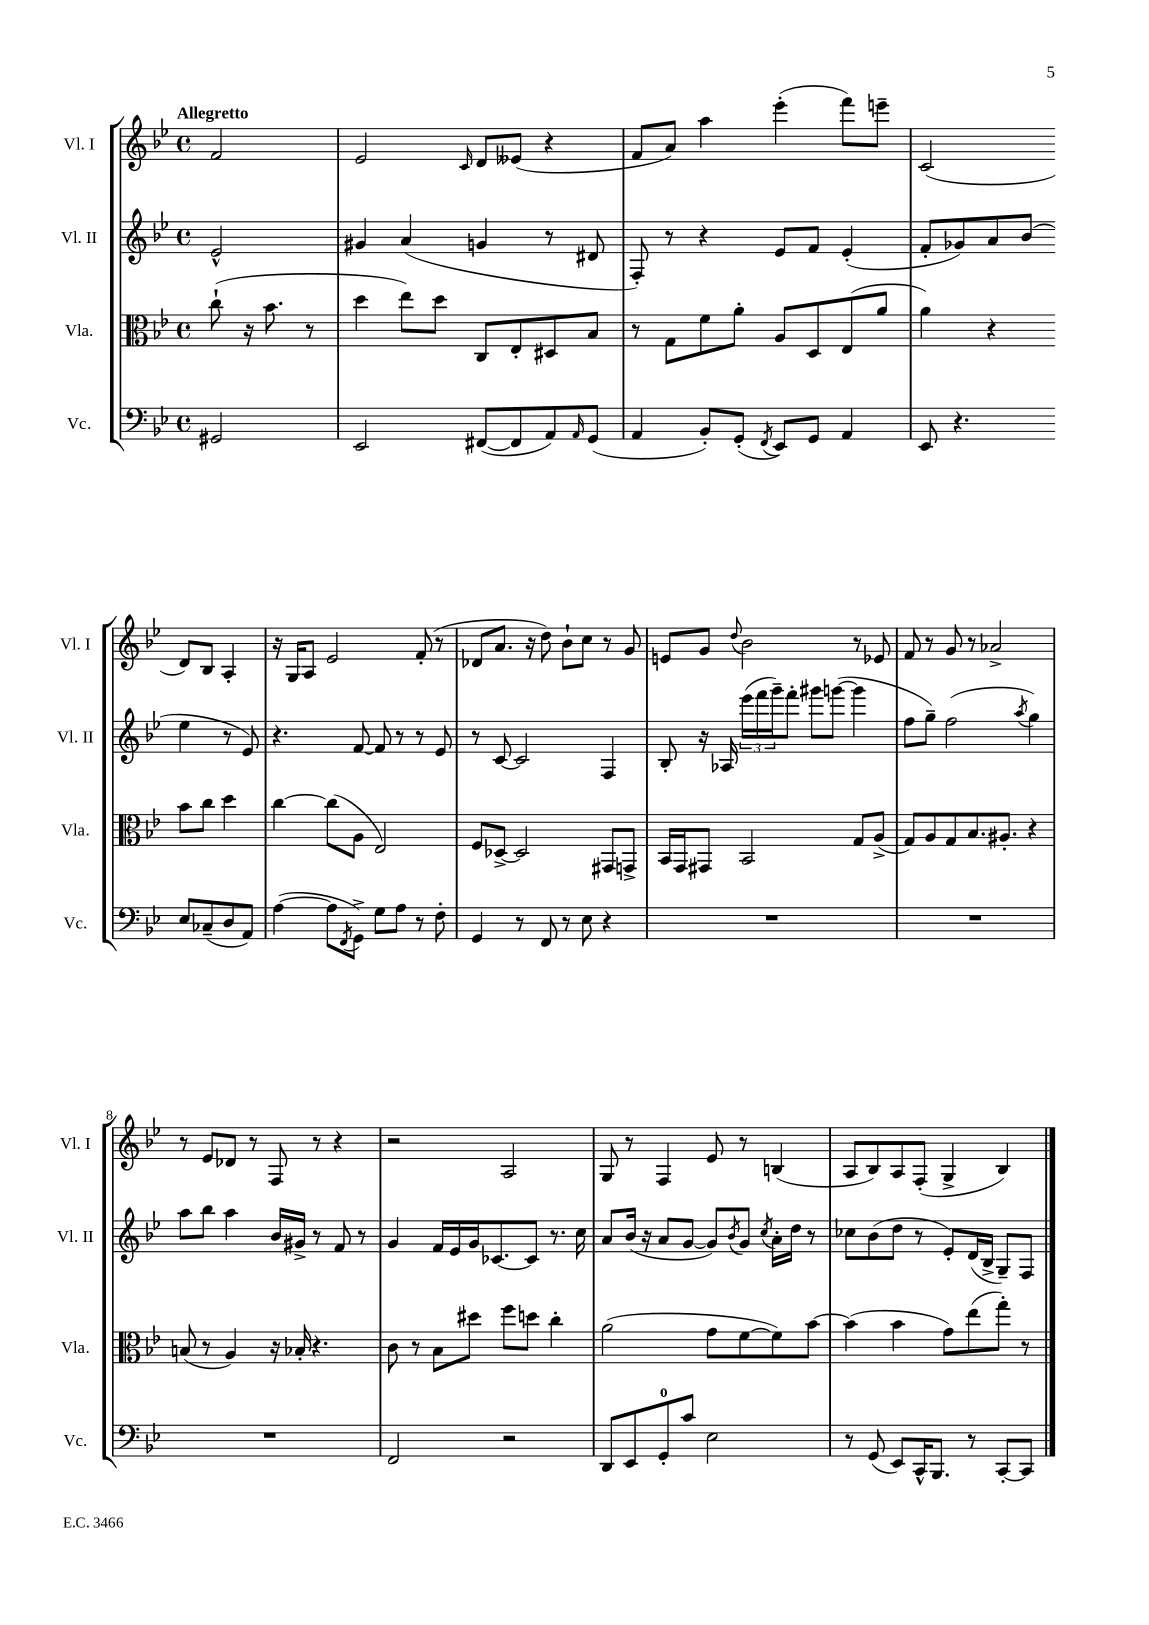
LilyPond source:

<<
\new StaffGroup <<
\new Staff = "s0" \with { instrumentName = "Vl. I" shortInstrumentName = "Vl. I" } {
    \clef treble \key bes \major \defaultTimeSignature \time 4/4 \partial 2 \tempo "Allegretto"
    f'2 |
    ees'2 \grace { c'16 } d'8 eeses'8( r4 |
    f'8 a'8) a''4 ees'''4-.( f'''8) e'''8-- |
    c'2( d'8) bes8 a4-. |
    r16 g16 a8 ees'2 f'8-.( r8 |
    des'8 a'8. r16 d''8) bes'8-! c''8 r8 g'8 |
    e'8 g'8 \appoggiatura { d''8 } bes'2 r8 ees'8 |
    f'8 r8 g'8 r8 aes'2-> |
    r8 ees'8 des'8 r8 f8 r8 r4 |
    r2 a2 |
    g8 r8 f4 ees'8 r8 b4( |
    a8 bes8) a8 f8-.( g4-> bes4) \bar "|." |
}
\new Staff = "s1" \with { instrumentName = "Vl. II" shortInstrumentName = "Vl. II" } {
    \clef treble \key bes \major \defaultTimeSignature \time 4/4 \partial 2
    ees'2-^ |
    gis'4 a'4( g'4 r8 dis'8 |
    f8-.) r8 r4 ees'8 f'8 ees'4-.( |
    f'8-. ges'8) a'8 bes'8( ees''4 r8 ees'8) |
    r4. f'8~ f'8 r8 r8 ees'8 |
    r8 c'8~ c'2 f4 |
    bes8-. r16 aes16 \tuplet 3/2 { ees'''16( f'''16 g'''16--) } f'''8-. gis'''8 g'''8~( g'''4 |
    f''8 g''8--) f''2( \acciaccatura { a''8 } g''4) |
    a''8 bes''8 a''4 bes'16 gis'16-> r8 f'8 r8 |
    g'4 f'16 ees'16 g'16 ces'8.~ ces'8 r8. c''16 |
    a'8 bes'16( r16 a'8 g'8~ g'8) \acciaccatura { bes'8 } g'8 \acciaccatura { c''8 } a'16-. d''16 r8 |
    ces''8 bes'8( d''8 r8 ees'8-.) d'16( bes16-> g8--) f8 \bar "|." |
}
\new Staff = "s2" \with { instrumentName = "Vla." shortInstrumentName = "Vla." } {
    \clef alto \key bes \major \defaultTimeSignature \time 4/4 \partial 2
    c''8-!( r16 bes'8. r8 |
    d''4 ees''8) d''8 c8 ees8-. dis8 bes8 |
    r8 g8 f'8 a'8-. a8 d8 ees8( a'8 |
    a'4) r4 bes'8 c''8 d''4 |
    c''4~ c''8( a8 ees2) |
    f8 des8~-> des2 gis,8 g,8-> |
    bes,16 g,16 gis,8 bes,2 g8 a8->( |
    g8) a8 g8 bes8. ais8.-. r4 |
    b8( r8 a4) r16 bes16-. r4. |
    c'8 r8 bes8 dis''8 f''8 d''8 c''4-. |
    a'2( g'8 f'8~ f'8) bes'8~ |
    bes'4( bes'4 g'8) ees''8( g''8-.) r8 \bar "|." |
}
\new Staff = "s3" \with { instrumentName = "Vc." shortInstrumentName = "Vc." } {
    \clef bass \key bes \major \defaultTimeSignature \time 4/4 \partial 2
    gis,2 |
    ees,2 fis,8~( fis,8 a,8) \grace { a,16 } g,8( |
    a,4 bes,8-.) g,8-.( \acciaccatura { f,8 } ees,8) g,8 a,4 |
    ees,8 r4. ees8 ces8--( d8 a,8) |
    a4~( a8 \acciaccatura { f,8 } g,8->) g8 a8 r8 f8-. |
    g,4 r8 f,8 r8 ees8 r4 |
    R1 |
    R1 |
    R1 |
    f,2 r2 |
    d,8 ees,8 g,8-0-. c'8 ees2 |
    r8 g,8( ees,8) c,16-^ bes,,8. r8 c,8~-. c,8 \bar "|." |
}
>>
>>
